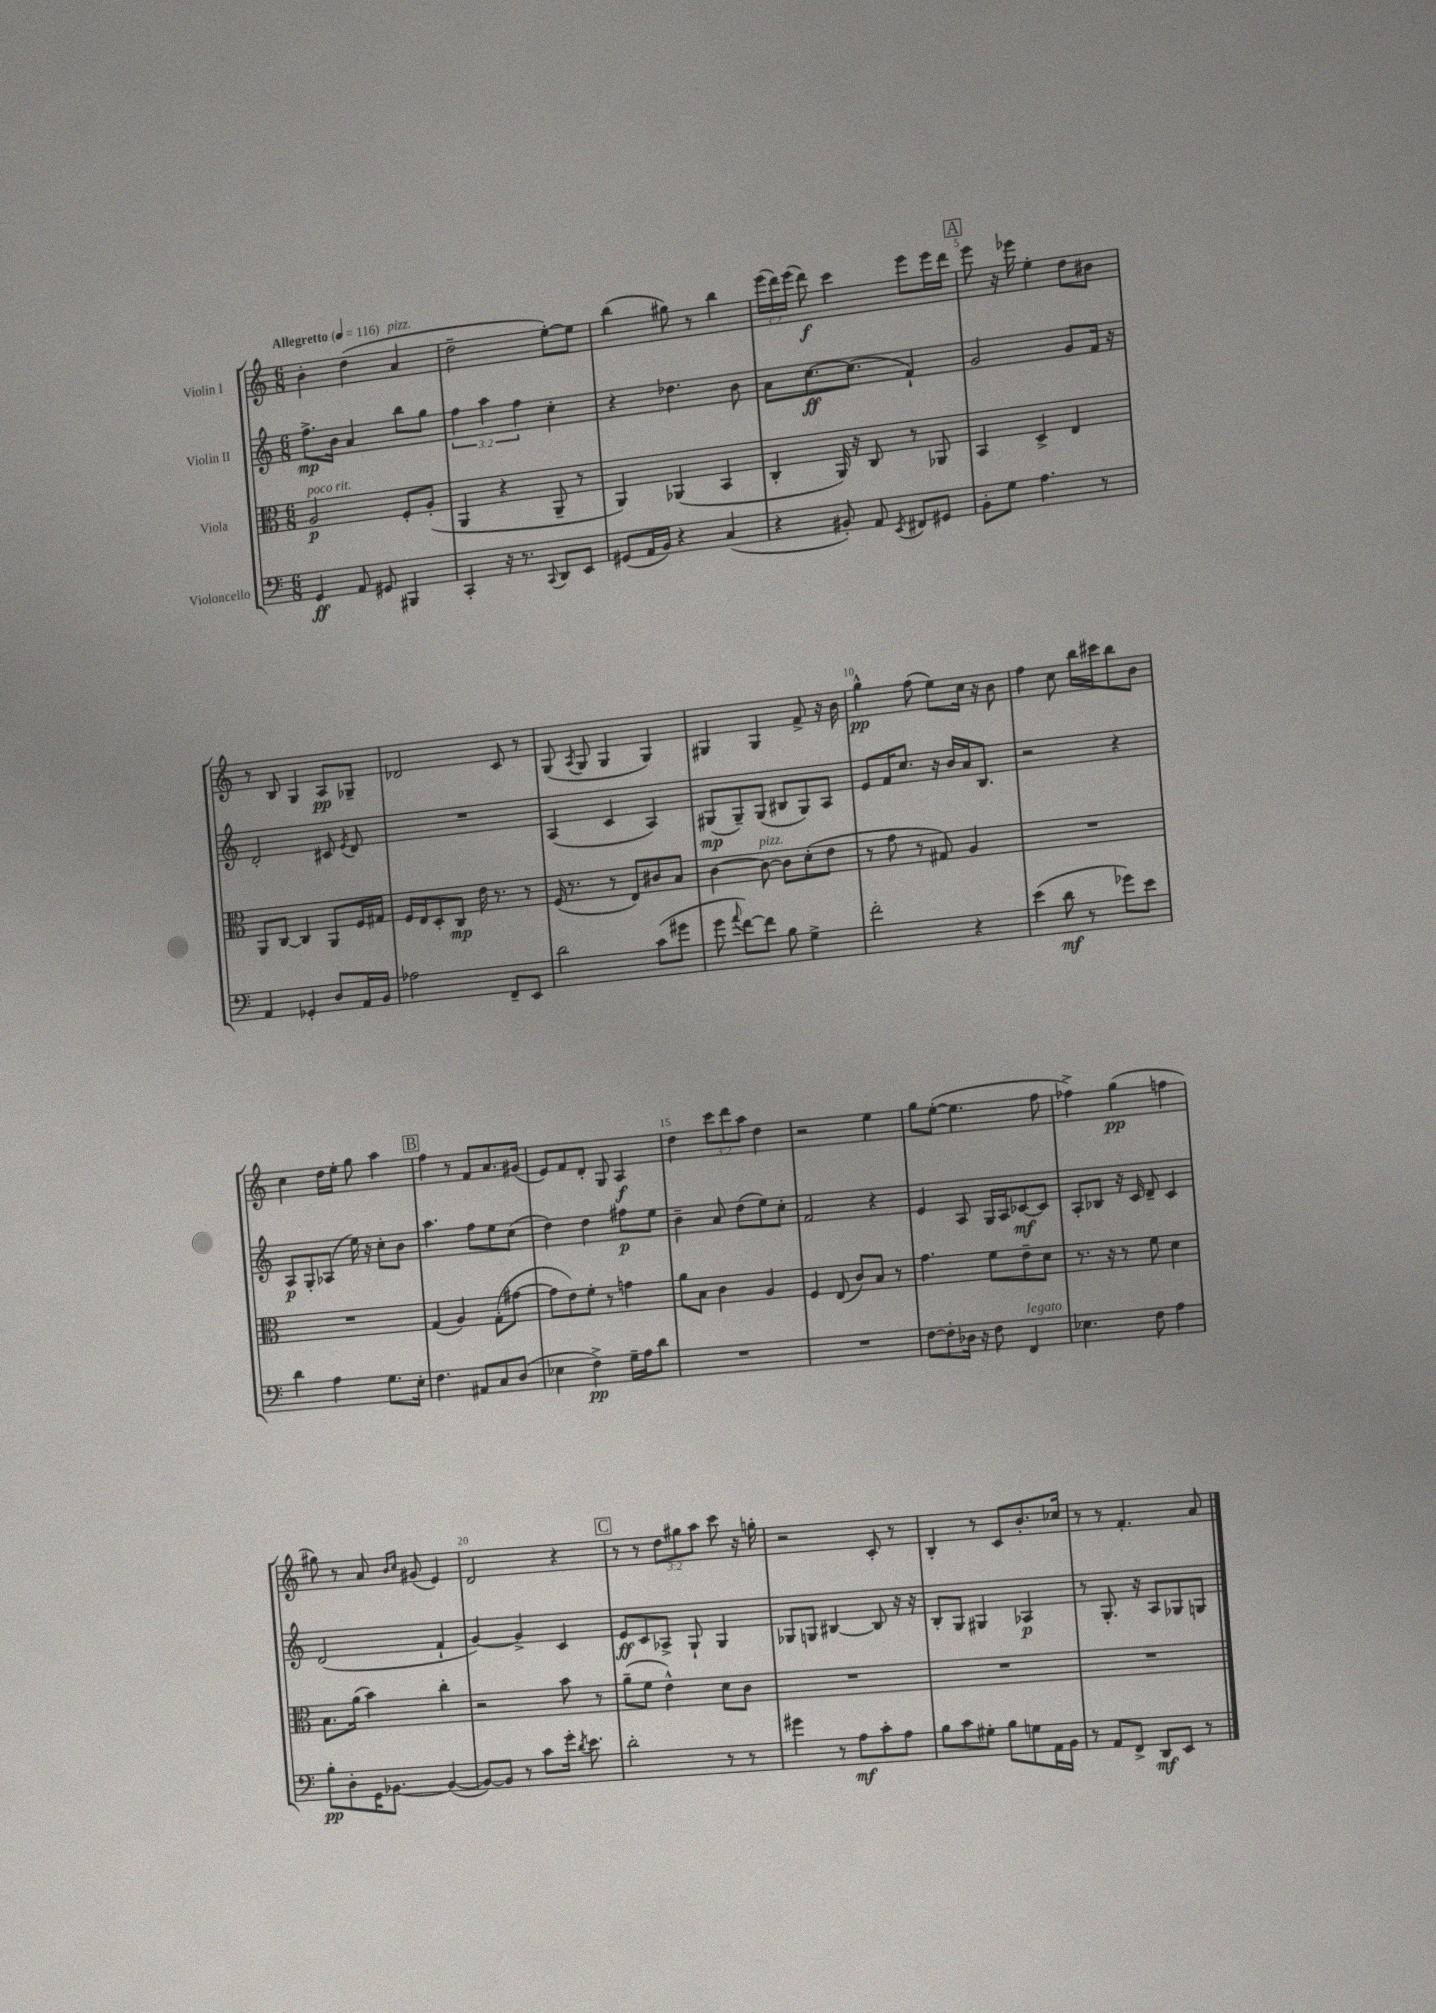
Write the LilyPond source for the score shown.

<<
\new StaffGroup <<
\new Staff = "s0" \with { instrumentName = "Violin I" } {
    \clef treble \key c \major \numericTimeSignature \time 6/8 \override Staff.TupletNumber.text = #tuplet-number::calc-fraction-text \tempo "Allegretto" 4 = 116
    \autoBeamOff b'4-. d''4( a'4^\markup { \italic "pizz." } |
    d''2-- e''8[~-.) e''8] |
    b''4( gis''8) r8 b''4 |
    \tuplet 3/2 { e'''16[( d'''16) e'''16]( } d'''8\f) c'''4 e'''8[ e'''16 d'''16] |
    \mark \markup { \box "A" } e'''8 r16 ees'''16 e''4-. d''8[ bis'8] |
    r8 b8 g4 a8[\pp ges8]-- |
    des'2 c'8 r8 |
    g8( \acciaccatura { a8 } g8 g4 g4) |
    gis4 gis4 f'8-> r16 b'16 |
    g''4-^\pp f''8( e''8[) c''16] r16 b'8 |
    f''4 c''8 b''16[ cis'''16 b''8 b'8] |
    c''4 d''16[ e''16]-. g''8 a''4 |
    \mark \markup { \box "B" } f''4 r8 f'8[ a'8. gis'16]( |
    e'8[) f'8 d'8]-. g8 a4\f |
    d''4 \tuplet 3/2 { c'''8[ d'''8 a''8] } d''4 |
    r2 e''4 |
    g''8[ e''8]~-.( e''4. f''8 |
    fes''4->) g''4\pp( f''4 |
    gis''8) r8 a'8 \grace { b'16[ c''16] } gis'8( e'4) |
    d'2 r4 |
    \mark \markup { \box "C" } r8 r8 \tuplet 3/2 { d''8[ gis''8 a''8] } c'''8 r16 g''16-. |
    r2 c'8-. r8 |
    b4-. r8 c'8[ b'8.-. ces''16] |
    r8 r8 f'4.-. a'8 \bar "|." |
}
\new Staff = "s1" \with { instrumentName = "Violin II" } {
    \clef treble \key c \major \numericTimeSignature \time 6/8 \override Staff.TupletNumber.text = #tuplet-number::calc-fraction-text
    \autoBeamOff f''8.[->\mp b'16] a'4 b''8[ g''8] |
    \tuplet 3/2 { f''4 a''4 f''4 } c''4-. |
    r4 des''4. b'8 |
    a'8[ c''8.~\ff c''8.]( f'4-!) |
    \mark \markup { \box "A" } g'2 g'8[ f'16] r16 |
    d'2-. cis'8 \acciaccatura { e'8 } d'8 |
    R2. |
    a4( c'4 a4) |
    gis8[\mp( gis8--) gis8]( bis8[ gis8) a8] |
    e'8[ f'16 c''8.] r16 b'16[ a'16 b8.] |
    r2 r4 |
    a8[\p g8-. aes8]( e''16) r16 c''8[-. b'8] |
    \mark \markup { \box "B" } a''4. f''8[ e''8 c''8]( |
    d''4) d''4 fis''8[\p e''8] |
    b'4-- a'8 d''8[( e''8) c''8]-. |
    f'2 r4 |
    e'4 a8 g16[ a16 ces'8~\mf ces'8] |
    a8[-. bes8] r16 c'16 d'8-- c'4 |
    d'2( f'4-! |
    g'4~) g'4-> c'4 |
    \mark \markup { \box "C" } e'8[\ff c'8 aes8]-> g8-! g4 |
    ges8[ g8] bis4~ bis8 r16 r16 |
    b8[-. g8] gis4 aes4\p |
    r8 g8.-. r16 a8[ ges8 g8] \bar "|." |
}
\new Staff = "s2" \with { instrumentName = "Viola" } {
    \clef alto \key c \major \numericTimeSignature \time 6/8
    \autoBeamOff a2\p^\markup { \italic "poco rit." } f8[-. a8]-.( |
    a,4 r4 a,8-- r8 |
    a,4) aes,4( b,4 |
    c4-. a,16) r16 c8 r8 aes,8 |
    \mark \markup { \box "A" } b,4 d4-> e4 |
    a,8[ c8]~ c4 a,8[ f16 gis16] |
    f16[ e16 d8-. c8]\mp e'16 r8. r8 |
    f16( r8. r8 e8[) cis'8 b8] |
    c'4~ c'8~^\markup { \italic "pizz." } c'8[ d'8-.( e'8] |
    r8 g'8 r8 gis8) a4 |
    R2. |
    R2. |
    \mark \markup { \box "B" } g4( a4) g8[-.( gis'8]~ |
    gis'8[ e'8) f'8]-. r8 g'4 |
    a'8[ b8] c'4 a4 |
    f4 e8( c'8[) b8] r8 |
    g'4. f'8[ e'8-- d'8] |
    r8. r16 r8 f'8 d'4 |
    b8.[ a'16]( b'4) c''4-. |
    r2 b'8 r8 |
    \mark \markup { \box "C" } a'8[--( f'8] e'4-^) d'8[ c'8] |
    R2. |
    R2. |
    R2. \bar "|." |
}
\new Staff = "s3" \with { instrumentName = "Violoncello" } {
    \clef bass \key c \major \numericTimeSignature \time 6/8
    \autoBeamOff g,4\ff a,8 gis,8 bis,,4 |
    c,4-. r16 r8. \appoggiatura { c,8 } d,8[ e,8] |
    gis,8[( a,16 b,16]) r4 c4( |
    r4 bis,8-.) a,8 \acciaccatura { e,8 } fis,8[ gis,8] |
    \mark \markup { \box "A" } b,8[-. g8] a4. r8 |
    a,4 ges,4-. d8[ a,16 b,16] |
    aes2 f,8[-- e,8] |
    d'2 c'8[( gis'8] |
    g'8 \appoggiatura { a'8 } f'8[~) f'8] b8 g4-> |
    f'2-. r4 |
    e'4( d'8\mf r8 ges'8[) e'8] |
    d'4 a4 g8.[ e16]-. |
    \mark \markup { \box "B" } f4. ais,8[ c8 d8]( |
    ees4 f4->\pp) g16[-- a16 d'8] |
    R2. |
    R2. |
    f8[~ f8-. des16] r16 f8 f,4^\markup { \italic "legato" } |
    ees4. f8 a4 |
    b8[-.\pp d8-. g,16 bes,8.]~ bes,4~( |
    bes,8[~) bes,8] r8 c'8[ g'16]-. \acciaccatura { d'8 } e'8. |
    \mark \markup { \box "C" } d'2-. r8 r8 |
    gis'4 r8 a8[\mf c'8-. a8] |
    b8[ c'8 gis8]-. b8[ g8 a,16 b,16] |
    r8 a,8[ f,8]-> d,8[\mf e,8] r8 \bar "|." |
}
>>
>>
\layout { \context { \Score \override BarNumber.break-visibility = ##(#f #t #t) barNumberVisibility = #(every-nth-bar-number-visible 5) } }
